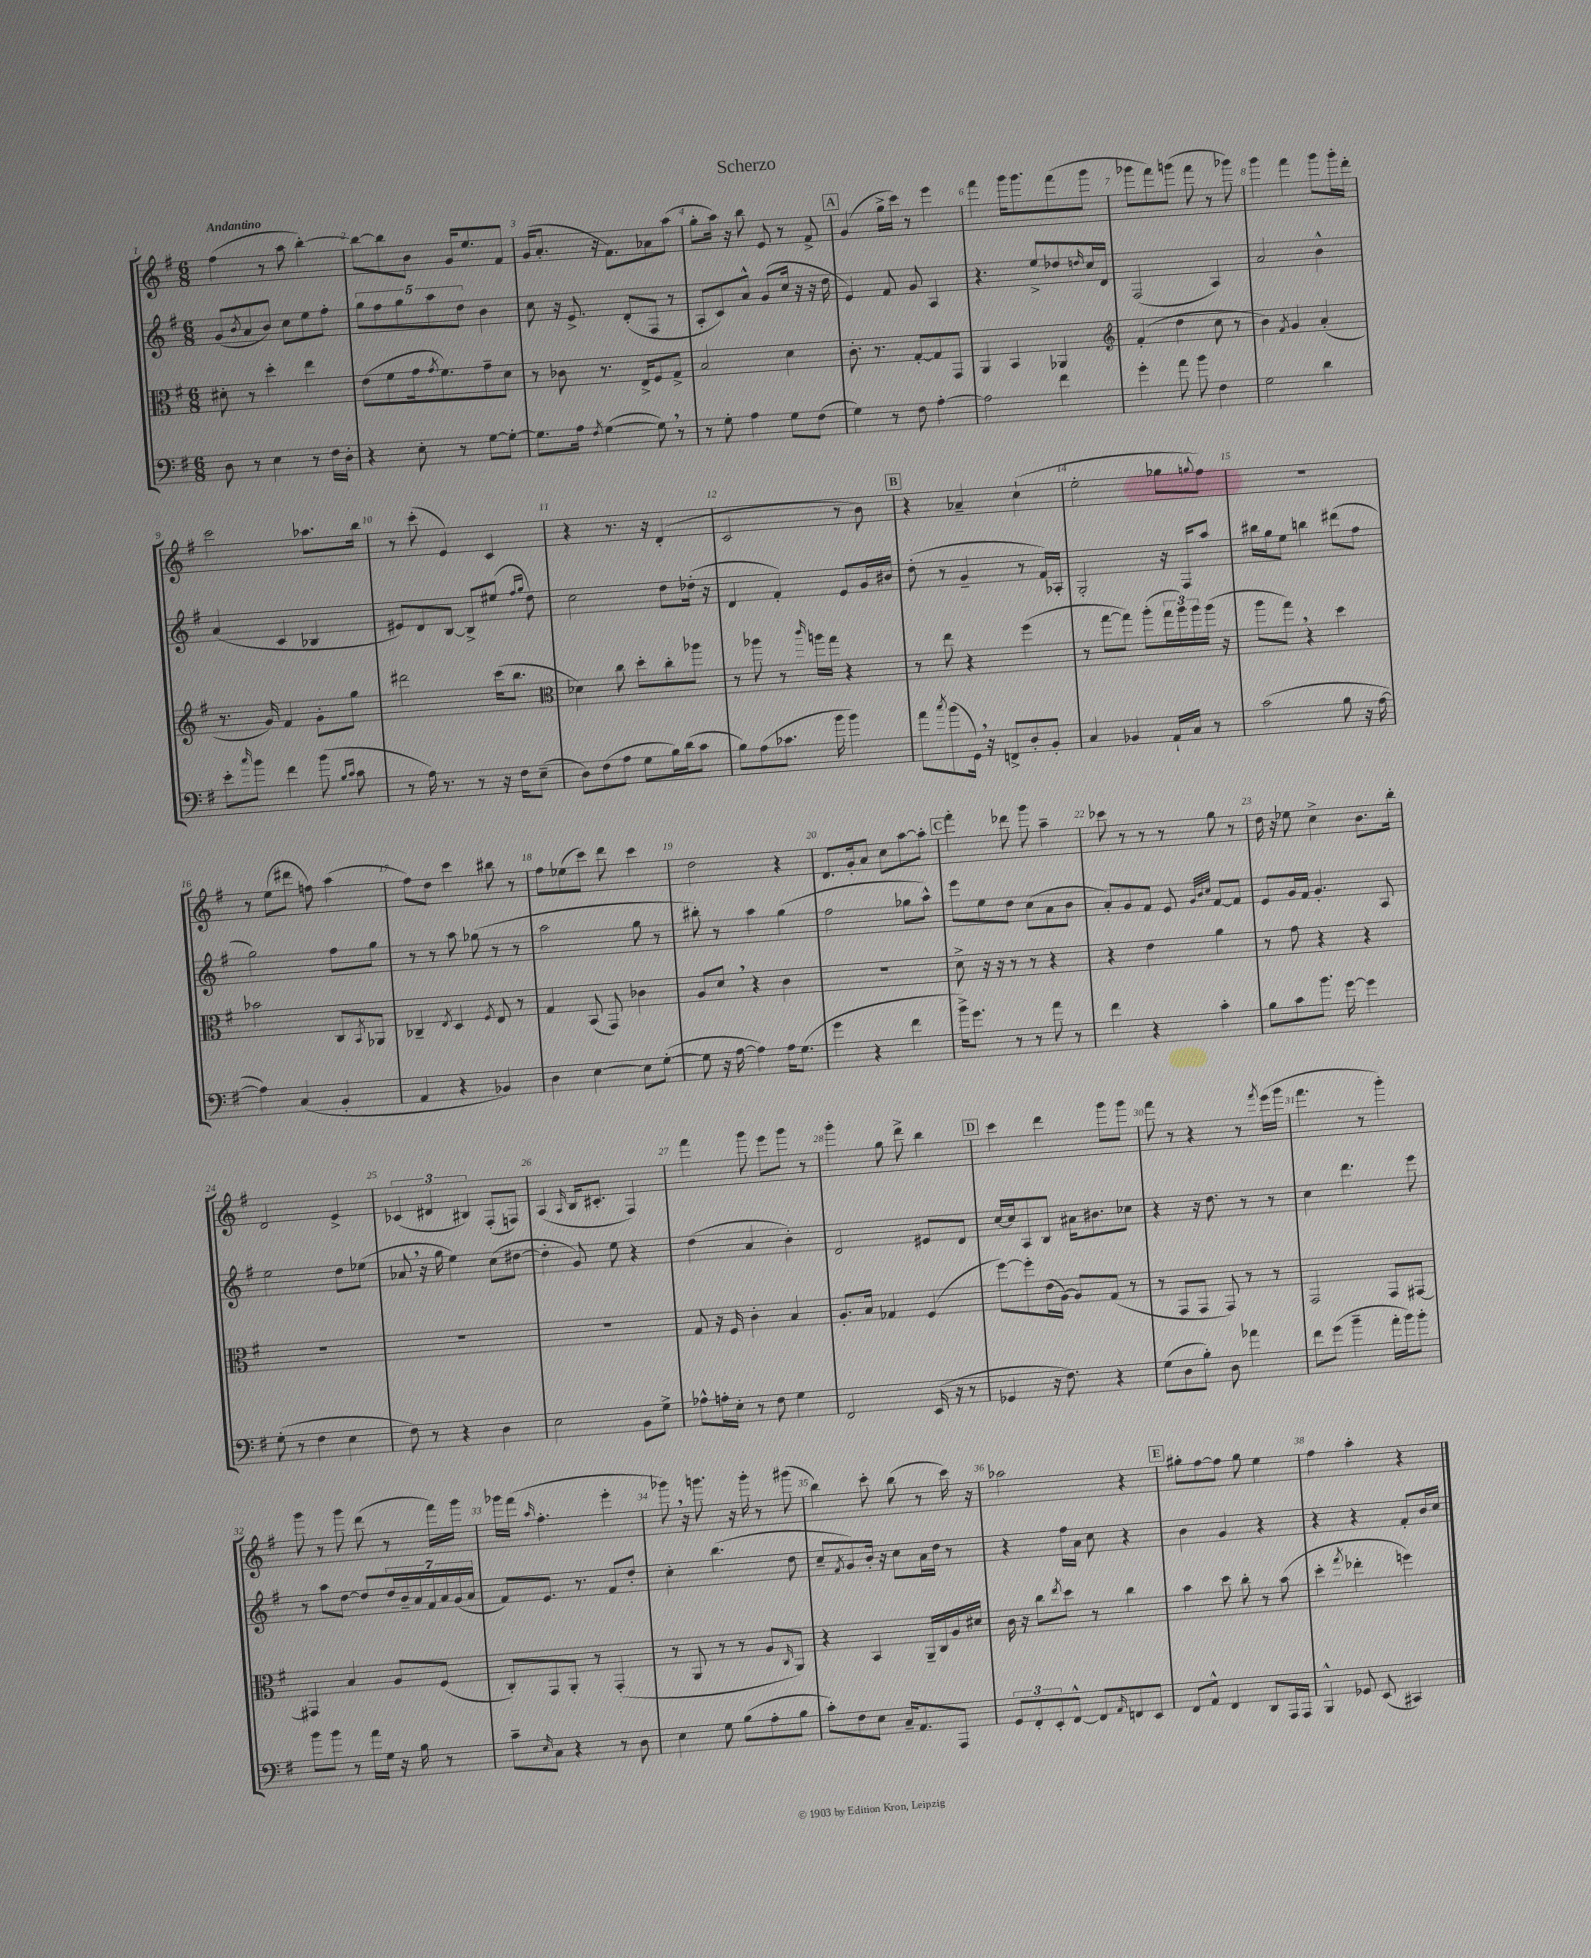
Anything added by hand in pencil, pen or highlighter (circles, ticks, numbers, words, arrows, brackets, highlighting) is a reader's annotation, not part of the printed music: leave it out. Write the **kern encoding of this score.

**kern	**kern	**kern	**kern
*staff4	*staff3	*staff2	*staff1
*clefF4	*clefC3	*clefG2	*clefG2
*k[f#]	*k[f#]	*k[f#]	*k[f#]
*M6/8	*M6/8	*M6/8	*M6/8
8D	8d#'	(8g	(4ff#
.	.	8qb	.
8r	8r	8a	.
4E	4dd'	8b)	8r
.	.	8cc	8aa
8r	4ee	8ee	[4bb')
16F#	.	8ff#'	.
16D'	.	.	.
=	=	=	=
4r	(8e	10gg	8bb_
.	.	10ff#	.
.	8f#	.	8bb]
.	.	10gg	.
8E'	16g	.	8b
.	.	10aa	.
.	8qg	.	.
.	8.f#)	.	.
8r	.	.	16g
.	.	10dd	.
.	.	.	8.ee
[8G	8g~	4b	.
8G'_	8d	.	8f#
=	=	=	=
8.G]	8r	8cc	(16g
.	.	.	8.a'
.	8c-	16r	.
16A	.	8.e^	.
8qF#	.	.	.
([4G	8.r	.	16r
.	.	.	8.f#)
.	.	(8d'	.
.	16E^	.	.
8G])	8F#	8F#	8a-
8r	8G^	8r	(8aa
=	=	=	=
8r	2B	8A'	8gg'
8G'	.	8c)	16aa)
.	.	.	16r
4A	.	8a^^	8bb
.	.	(8g	8e
8G	4d	16cc	8r
.	.	16r	.
(8F#	.	16r	8f#^
.	.	16dd	.
=	=	=	=
4G)	8.c'	4e)	(4g
.	8.r	.	.
8r	.	8f#	16gg^
.	.	.	16ccc)
8F#	[8G'	8g	8r
[4A'	8G]	4A	4eee
.	8GG	.	.
=	=	=	=
2A]	4AA	4.r	4fff#
.	4BB	.	16ggg
.	.	.	8.ggg
.	.	8ee^	.
4f#	4AA-	8dd-	(8fff#
.	.	16qqdd	.
.	.	16cc	8ggg
.	.	16d	.
=	=	=	=
*	*clefG2	*	*
4g'	(4f#'	(2F#	8ggg-
.	.	.	8fff#)
8a	4dd	.	(8ggg
8b	.	.	8fff#
4F#	8cc	4A)	8r
.	8r	.	8ggg-)
=	=	=	=
2G	4b)	2a	4ggg
.	8qf#	.	.
.	4g	.	4fff#
4d	(4a'	4b^^	8ggg
.	.	.	16ggg'
.	.	.	16ddd'
=	=	=	=
8e'	8.r	(4a	2ccc
16qqcc	.	.	.
8b	.	.	.
.	16g)	.	.
4f#	4f#	4c	.
(8b	8g'	4B-	8.aa-
16qqB	.	.	.
16qqc	.	.	.
8c	8gg	.	.
.	.	.	16bb
=	=	=	=
8r	2ddd#	8e#)	8r
16A)	.	8d	(8ccc'
8.r	.	.	.
.	.	[8B	4e)
8r	.	8B^]	.
16r	(16ccc	(8ee#	4c
16F#	8.bb	.	.
.	.	16qqff#	.
.	.	16qqgg	.
(8E~	.	8dd)	.
=	=	=	=
*	*clefC3	*	*
8D)	4d-)	2cc	4r
(8F#	.	.	.
8A	8cc	.	8.r
8G	8dd'	.	.
.	.	.	16r
16B)	8cc'	8dd	(4d'
(16d	.	.	.
8c	8aa-	(16dd-'	.
.	.	16r	.
=	=	=	=
8B)	8r	4d	2c
(8A	8aa-	.	.
8.c-	8r	4f#')	.
.	16qqccc	.	.
.	16aa	.	.
16b	16gg	.	.
4b)	4r	8e	8r
.	.	16g	8b)
.	.	16b#	.
=	=	=	=
8a	8r	(8dd'	4r
8qcc	.	.	.
(8b	8ee	8r	.
16GG)	4r	4g~	4a-~
16r	.	.	.
8FF^	.	.	.
8D'	(4ff#	8r	(4cc`
8BB'	.	16f#)	.
.	.	16A-'	.
=	=	=	=
4C	8r	2G'	2ee'
.	[8gg	.	.
4BB-	8gg])	.	.
.	(8aa'	.	.
16AA`	24gg	16r	8gg-
.	24aa)	.	.
16C	.	16F#	.
.	24aa	.	.
.	.	.	8qqgg
8r	(16aa	8aa	8ff#)
.	16r	.	.
=	=	=	=
(2c	8aa	16bb#	2.r
.	.	16gg	.
.	8gg)	8ee	.
.	4r	4bb	.
8B	4dd	(8ddd#	.
16r	.	8ff#	.
[16A	.	.	.
=	=	=	=
4A])	2b-	2gg)	8r
.	.	.	(8ee
(4C	.	.	8ddd#
.	.	.	8ff)
4BB'	8C	8ff#	(4aa
.	8qBB	.	.
.	8AA-	8gg	.
=	=	=	=
4AA	4C-~	8r	8ff#)
.	.	8r	8dd
.	8qE	.	.
4r	4D	8aa	4ccc
.	.	(8gg-	.
.	8qF#	.	.
4BB-)	8E	8r	8bb#
.	8r	8r	8r
=	=	=	=
4D	4G	2aa	8ff#
.	.	.	(8ee-
[4E	(8BB	.	8ccc)
.	8GG)	.	8ddd
8E]	4c-	8gg	4ccc
([8G'	.	8r	.
=	=	=	=
8G]	8A	8bb#')	2dd
16r	8d	8r	.
[16A	.	.	.
4A])	4r	4aa	.
16A	4c	(4gg	4r
(8.G	.	.	.
=	=	=	=
4g	2.r	2ff#	8.d
.	.	.	16g'
4r	.	.	8a
.	.	.	8cc
4f#	.	8gg-	[8aa
.	.	8aa^^)	8aa']
=	=	=	=
16b^)	8d^	8eee	4fff#'
8.g	.	.	.
.	16r	8ee	.
.	16r	.	.
8r	8r	8dd	8ddd-
8r	8r	(8cc	8ggg
8a	4r	8a	4aa~
8r	.	8b	.
=	=	=	=
4f#	4r	8a')	8ccc-
.	.	8g	8r
4r	4e	8f#	8r
.	.	8e	8r
.	.	32qqg	.
.	.	32qqb	.
.	.	32qqcc	.
4c'	4a	[8f#	8gg
.	.	8f#]	8r
=	=	=	=
8B	8r	8e	16dd
.	.	.	16r
8c	8g	16g	8ee-
.	.	16f#	.
8.b	4r	4.g'	4cc^
[16g	.	.	.
4g]	4r	.	8.b
.	.	8A	.
.	.	.	16bb'
=	=	=	=
(8G'	2.r	2ee	2d
8r	.	.	.
4F#	.	.	.
4E	.	8dd	4e^
.	.	(8ee-	.
=	=	=	=
8F#)	2.r	8a-	(6c-
8r	.	16r	.
.	.	.	6d#
.	.	16gg	.
4r	.	4ee)	.
.	.	.	6B#)
4D	.	(8cc	(8F#'
.	.	[8dd#	8F)
=	=	=	=
2E	2.r	4dd#']	(4A
.	.	.	16qqA
.	.	8g)	16B
.	.	.	8.c#'
.	.	8ee	.
8BB	.	4r	4F#)
8G^	.	.	.
=	=	=	=
8A-^^	8G	(4dd	4fff#
16A'	16r	.	.
16E'	16F#	.	.
8r	4c'	4a	8ggg
8F#	.	.	8eee
4G	4B	4b')	8ggg
.	.	.	8r
=	=	=	=
2FF#	8.A'	2d	4ggg'
.	16B	.	.
.	4G-	.	8gg
.	.	.	8ddd^
(16EE	(4F#	8e#	4bb
16r	.	.	.
8r	.	8d	.
=	=	=	=
4GG-	[8ff#)	[16cc	4ccc
.	.	16cc]	.
.	8ff#']	8A	.
16r	(16e	8B	4ddd
8.F#)	[16A)	.	.
.	8A]	16a#	.
.	.	8.b#	.
4r	(8G	.	8ggg
.	8r	8cc-	8ggg
=	=	=	=
(8G	8r	4r	8fff#
8D	8GG	.	8r
8B')	8GG	16r	4r
.	.	8.dd	.
8D	8GG)	.	.
4a-	8r	8r	8r
.	.	.	8qfff#
.	8r	8r	(16eee
.	.	.	16ggg
=	=	=	=
8f#	2GG	4cc	4.fff#
(8g	.	.	.
4b~	.	4.ddd	.
.	.	.	8r
16a'	8GG	.	4ggg')
16b)	.	.	.
8b'	[8GG#	8eee	.
=	=	=	=
8b	4GG#]	8r	8ggg
8b	.	8aa	8r
8r	4B	[8dd	8ggg
16a	.	8dd]	(8ddd
16G	.	.	.
16r	8A	28dd	8r
.	.	28b~	.
16B	.	.	.
.	.	28a	.
.	.	28f#	.
8r	(8F#	.	16fff#)
.	.	28a	.
.	.	(28g	.
.	.	.	16ggg
.	.	28a	.
=	=	=	=
8c~	8C')	8f#)	16ggg-
.	.	.	(16fff#
16qqE	.	.	16qqaa
8C	8GG	8.e	4.ff#'
4r	8AA'	.	.
.	.	8.r	.
.	8r	.	.
8r	(4GG'	8f#	4eee'
8D	.	8dd'	.
=	=	=	=
4E	8r	4cc'	8ggg-)
.	8AA	.	16r
.	.	.	8.ggg
8G	8r	(4.bb	.
(8B	8r	.	16r
.	.	.	16ggg'
8A'	8A	.	8r
.	16qqC	.	.
8B	8AA)	8dd	(8ggg#
=	=	=	=
8c')	4r	8cc~	4bb)
.	.	8qf#	.
8F#	.	8g)	.
8E	4BB	16b'	8ccc'
.	.	16r	.
16C~	.	8cc	(8bb
8.AA	.	.	.
.	16AA~	16a	8r
.	16C	16dd	.
8AAA	16A	8r	16ccc)
.	16d#	.	16r
=	=	=	=
12GG	16c	4r	2aa-
.	16r	.	.
12FF#'	.	.	.
.	8cc	.	.
12EE'	.	.	.
.	8qee	.	.
[8FF#^^	8dd	16ff#	.
.	.	16a	.
8FF#]	8r	8cc	.
16qqAA	.	.	.
8FF	4cc	4r	4r
8EE	.	.	.
=	=	=	=
8FF#	4b	4b	8gg#'
8AA^^	.	.	[8ff#
4FF#	8dd	4g	8ff#]
.	8cc'	.	8gg#
8DD	8r	4r	4ee
16AAA	(8b	.	.
16AAA	.	.	.
=	=	=	=
4BBB^^	4dd'	4r	4ff#
.	8qgg	.	.
8GG-	4ee-'	4r	4aa'
(8EE	.	.	.
4CC#)	4ff)	8f#'	4r
.	.	16b	.
.	.	16cc	.
==	==	==	==
*-	*-	*-	*-
